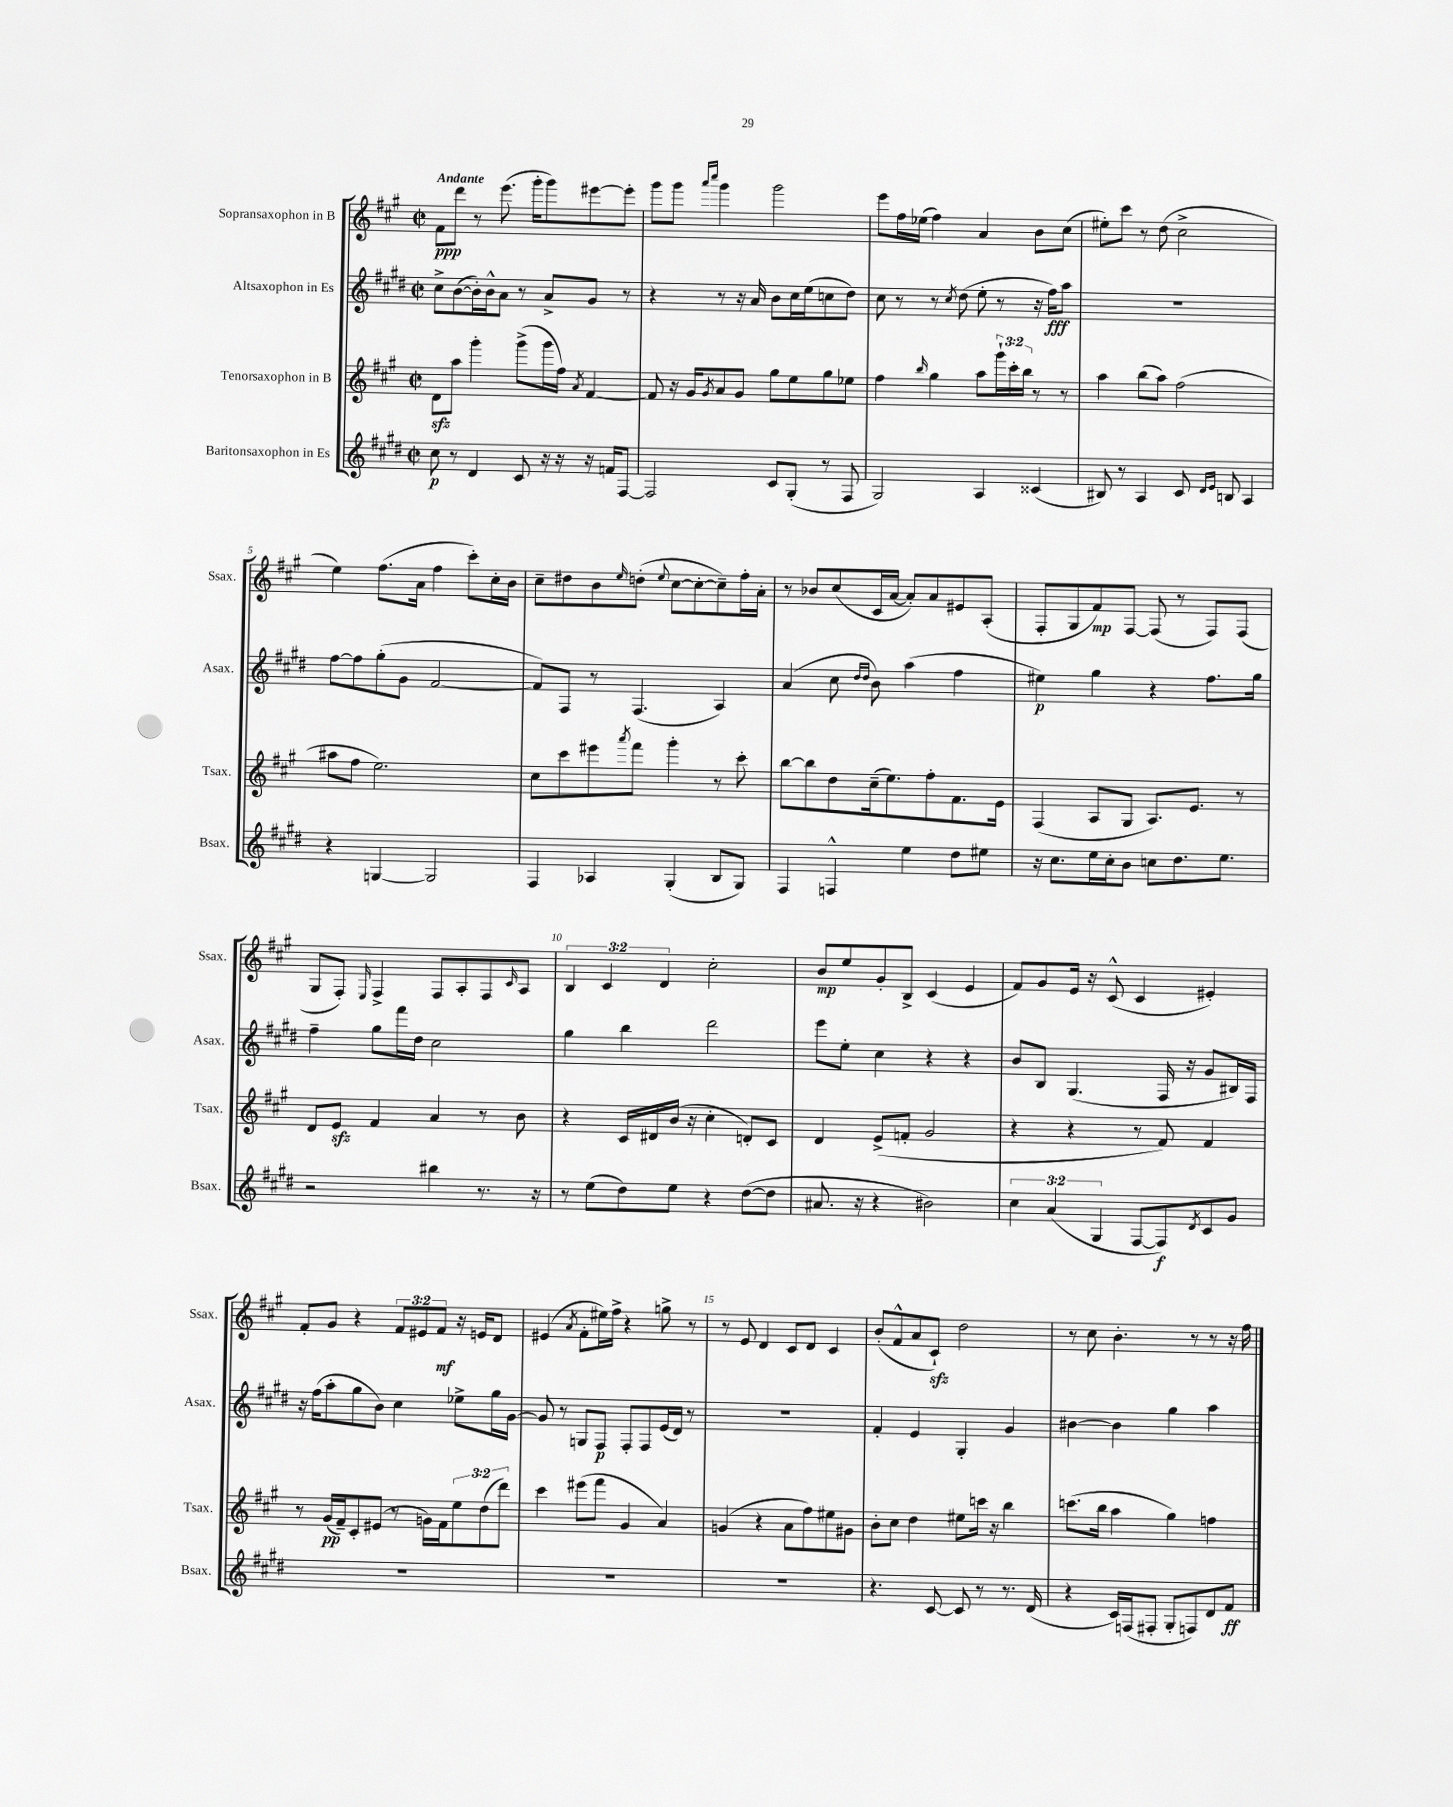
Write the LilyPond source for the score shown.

<<
\new StaffGroup <<
\new Staff = "s0" \with { instrumentName = "Sopransaxophon in B" shortInstrumentName = "Ssax." } {
    \clef treble \key a \major \defaultTimeSignature \time 2/2 \override Staff.TupletNumber.text = #tuplet-number::calc-fraction-text \tempo "Andante"
    fis'8\ppp d'''8 r8 e'''8.( gis'''16-. gis'''8) eis'''8~ eis'''8-. |
    gis'''8 gis'''8 \grace { a'''16 cis''''16 } gis'''4 gis'''2 |
    e'''8 fis''16 ees''16( fis''4) a'4 b'8 cis''8( |
    eis''8-.) cis'''8 r8 d''8( cis''2-> |
    e''4) fis''8.( a'16 fis''4 cis'''8-.) cis''16-. b'16 |
    cis''8-- dis''8 b'8 \grace { e''16 } d''8-.( \appoggiatura { e''8 } cis''8~ cis''8~-. cis''8--) fis''16-. a'16-. |
    r8 bes'8 cis''8( cis'16 a'16~ a'8-.) a'8 eis'8 a8-.( |
    fis8-. gis8 fis'8\mp) fis8~ fis8( r8 fis8) fis8( |
    gis8 fis8-.) \grace { e16 } fis4-> fis8 a8-. fis8 \grace { cis'16 } a8 |
    \tuplet 3/2 { b4 cis'4 d'4 } cis''2-. |
    b'8\mp e''8 gis'8-. b8-> cis'4( e'4 |
    fis'8) gis'8 e'16 r16 cis'8-^( cis'4 eis'4-.) |
    fis'8-. gis'8 r4 \tuplet 3/2 { fis'8 eis'8 fis'8\mf } r16 e'16 d'8 |
    eis'4( \acciaccatura { a'8 } fis'8-. eis''16) fis''16-> r4 g''8-> r8 |
    r8 e'8 d'4 cis'8 d'8 cis'4 |
    b'8-.( fis'8-^ a'8 cis'8-!\sfz) d''2 |
    r8 cis''8 b'4.-. r8 r8 r16 fis''16 \bar "|." |
}
\new Staff = "s1" \with { instrumentName = "Altsaxophon in Es" shortInstrumentName = "Asax." } {
    \clef treble \key e \major \defaultTimeSignature \time 2/2
    cis''8-> b'8~( b'16-.) b'16-^ a'8 r8 a'8-> gis'8 r8 |
    r4 r8 r16 a'16 b'8 cis''16 e''16( c''8 dis''8) |
    cis''8 r8 r8 \acciaccatura { cis''8 } dis''8( e''8-. r8 r16 fis''16\fff) a''8 |
    R1 |
    fis''8~ fis''8 gis''8-.( gis'8 fis'2~ |
    fis'8) fis8 r8 fis4.( a4) |
    a'4( cis''8 \grace { dis''16 dis''16 } b'8) a''4( fis''4 |
    eis''4\p) gis''4 r4 fis''8. gis''16 |
    fis''4-- gis''8 fis'''16 dis''16 cis''2 |
    gis''4 b''4 dis'''2 |
    e'''8 e''8-. cis''4 r4 r4 |
    b'8 b8 gis4.( fis16 r16 gis'8 bis16) fis16 |
    r16 fis''16( a''8-. gis''8 b'8) cis''4 ees''8-> gis''16 gis'16~ |
    gis'8 r8 g8 fis8\p fis8-. fis8 e'16( dis'16) r8 |
    R1 |
    fis'4-. e'4 gis4-. gis'4 |
    bis'4~ bis'4 gis''4 a''4 \bar "|." |
}
\new Staff = "s2" \with { instrumentName = "Tenorsaxophon in B" shortInstrumentName = "Tsax." } {
    \clef treble \key a \major \defaultTimeSignature \time 2/2 \override Staff.TupletNumber.text = #tuplet-number::calc-fraction-text
    d'8\sfz a''8 gis'''4-. gis'''8->( gis'''16 fis''16) \acciaccatura { a'8 } fis'4~ |
    fis'8 r16 gis'16 \acciaccatura { gis'8 } a'8 gis'8 gis''8 e''8 gis''8 ees''8 |
    fis''4 \grace { b''16 } gis''4 a''8 \tuplet 3/2 { gis'''16-! cis'''16-. b''16 } r8 r8 |
    a''4 b''8( a''8) fis''2( |
    ais''8 fis''8 e''2.) |
    cis''8 cis'''8 eis'''8 \acciaccatura { a'''8 } fis'''8 gis'''4-. r8 cis'''8-. |
    b''8~ b''8 d''8 cis''16--( e''8.) fis''8-. fis'8. e'16 |
    fis4( a8 gis8 a8.) e'8. r8 |
    d'8 e'8\sfz fis'4 a'4 r8 b'8 |
    r4 cis'16 dis'16 b'16( r16 cis''4-. d'8-.) cis'8 |
    d'4 e'8->( f'8-. gis'2 |
    r4 r4 r8 fis'8) fis'4 |
    r8 gis'16\pp( fis'16--) cis'8-. eis'8( r8 g'16) fis'16 \tuplet 3/2 { e''8 d''8( d'''8) } |
    cis'''4 eis'''8( fis'''8 gis'4 a'4) |
    g'4( r4 a'8 fis''8) eis''8 gis'8 |
    b'8-. cis''8 d''4 eis''8 c'''16 r16 b''4 |
    c'''8.( b''16 a''4 gis''4) f''4 \bar "|." |
}
\new Staff = "s3" \with { instrumentName = "Baritonsaxophon in Es" shortInstrumentName = "Bsax." } {
    \clef treble \key e \major \defaultTimeSignature \time 2/2 \override Staff.TupletNumber.text = #tuplet-number::calc-fraction-text
    cis''8\p r8 dis'4 cis'8 r16 r16 r16 f'16 fis8~ |
    fis2 cis'8 gis8-.( r8 fis8 |
    gis2) a4 cisis'4( |
    bis8) r8 a4 cis'8 \grace { dis'16 e'16 } b8 a4 |
    r4 g4~ g2 |
    fis4 aes4 gis4-.( b8 gis8) |
    fis4 f4-^ e''4 dis''8 eis''8 |
    r16 cis''8. e''16 cis''16-. b'8 c''8 dis''8. e''8. |
    r2 bis''4 r8. r16 |
    r8 e''8( dis''8) e''8 r4 dis''8~( dis''8 |
    ais'8. r16 r4 bis'2) |
    \tuplet 3/2 { cis''4 a'4( gis4 } fis8~ fis8\f) \acciaccatura { dis'8 } cis'8 gis'8 |
    R1 |
    R1 |
    R1 |
    r4. cis'8~ cis'8 r8 r8. dis'16( |
    r4 cis'16) f16( fis8-. gis8-. f8) dis'8 fis'8\ff \bar "|." |
}
>>
>>
\layout { \context { \Score \override BarNumber.break-visibility = ##(#f #t #t) barNumberVisibility = #(every-nth-bar-number-visible 5) } }
